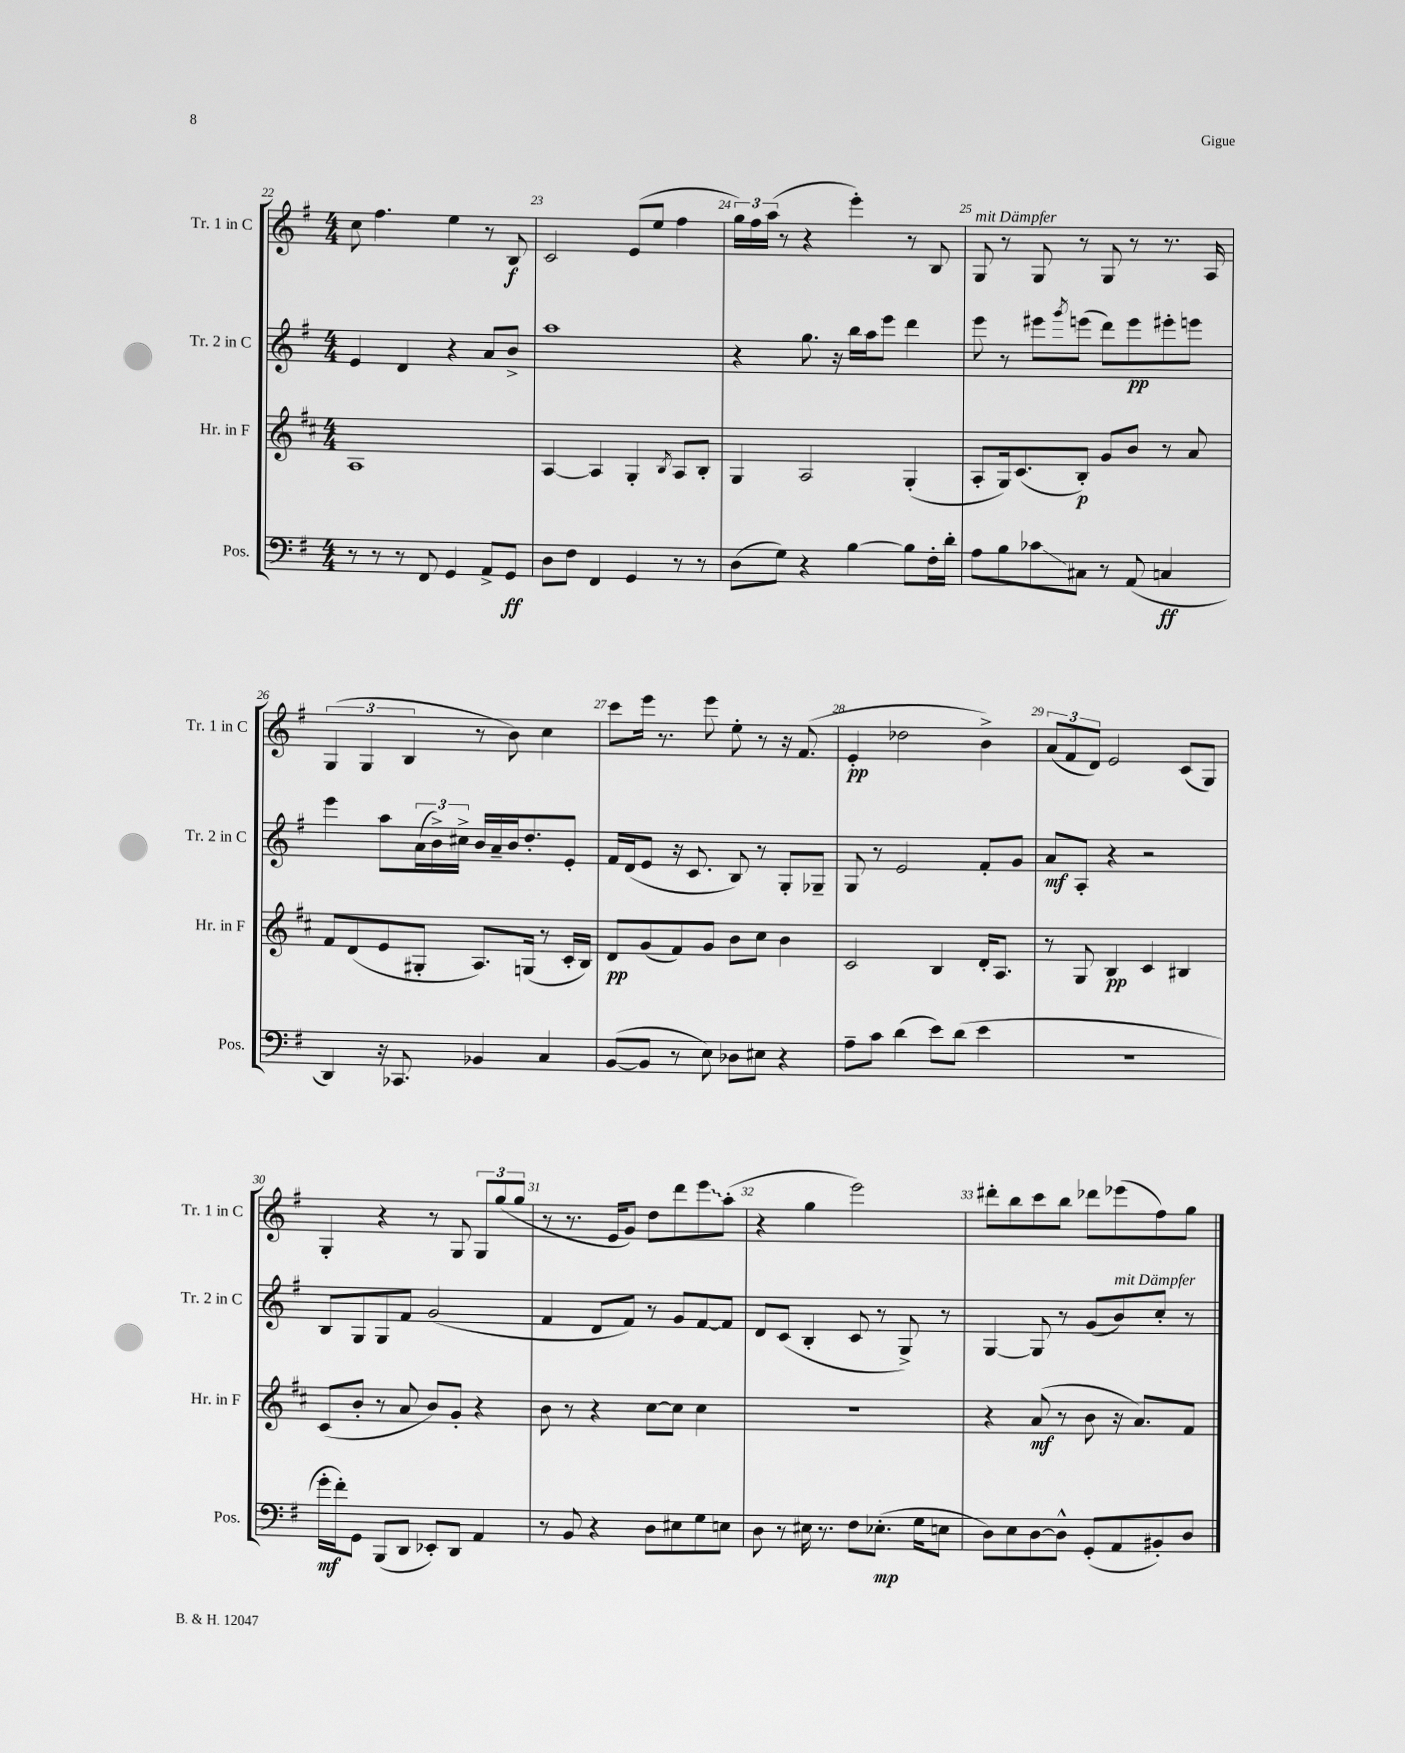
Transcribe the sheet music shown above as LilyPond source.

<<
\new StaffGroup <<
\new Staff = "s0" \with { instrumentName = "Tr. 1 in C" shortInstrumentName = "Tr. 1 in C" } {
    \clef treble \key g \major \numericTimeSignature \time 4/4
    c''8 fis''4. e''4 r8 b8\f |
    c'2 e'8( e''8 fis''4 |
    \tuplet 3/2 { g''16) fis''16 a''16( } r8 r4 e'''4-.) r8 b8 |
    g8^\markup { \italic "mit Dämpfer" } r8 g8 r8 g8 r8 r8. a16 |
    \tuplet 3/2 { g4( g4 b4 } r8 b'8) c''4 |
    c'''8 e'''16 r8. e'''8 e''8-. r8 r16 fis'8.( |
    e'4-.\pp des''2 b'4->) |
    \tuplet 3/2 { a'8( fis'8 d'8) } e'2 c'8( g8) |
    g4-. r4 r8 g8 \tuplet 3/2 { g8 g''8( g''8 } |
    r8 r8. e'16 g'8) d''8 d'''8 \once \override Glissando.style = #'zigzag e'''8\glissando a''8-.( |
    r4 g''4 e'''2) |
    dis'''8-. b''8 c'''8 b''8 des'''8 ees'''8( fis''8) g''8 \bar "|." |
}
\new Staff = "s1" \with { instrumentName = "Tr. 2 in C" shortInstrumentName = "Tr. 2 in C" } {
    \clef treble \key g \major \numericTimeSignature \time 4/4
    e'4 d'4 r4 a'8 b'8-> |
    a''1 |
    r4 g''8. r16 b''16 a''16 e'''8 d'''4 |
    e'''8 r8 eis'''8 \acciaccatura { g'''8 } e'''8( d'''8) e'''8\pp eis'''8-. e'''8 |
    e'''4 a''8 \tuplet 3/2 { a'16( b'16->) cis''16-> } b'16 a'16-- b'16 d''8.-. e'8-. |
    fis'16 d'16( e'8 r16 c'8. b8) r8 g8-. ges8-- |
    g8 r8 e'2 fis'8-. g'8 |
    a'8\mf a8-. r4 r2 |
    b8 g8 g8 fis'8 g'2( |
    fis'4 d'8 fis'8) r8 g'8 fis'8~ fis'8 |
    d'8 c'8( b4-. c'8 r8 g8->) r8 |
    g4~ g8 r8 g'8( b'8^\markup { \italic "mit Dämpfer" }) c''8-. r8 \bar "|." |
}
\new Staff = "s2" \with { instrumentName = "Hr. in F" shortInstrumentName = "Hr. in F" } {
    \clef treble \key d \major \numericTimeSignature \time 4/4
    a1 |
    a4~ a4 g4-. \acciaccatura { b8 } a8 b8-. |
    g4 a2 g4-.( |
    a8-. g16) cis'8.( b8-.\p) g'8 b'8 r8 a'8 |
    fis'8 d'8( e'8 gis8-. a8.) g16( r8 cis'16-. b16) |
    d'8\pp g'8( fis'8) g'8 b'8 cis''8 b'4 |
    cis'2 b4 d'16-. a8. |
    r8 g8 b4\pp cis'4 bis4 |
    cis'8( b'8-. r8 a'8 b'8) g'8-. r4 |
    b'8 r8 r4 cis''8~ cis''8 cis''4 |
    r1 |
    r4 a'8\mf( r8 b'8 r16 a'8.) fis'8 \bar "|." |
}
\new Staff = "s3" \with { instrumentName = "Pos." shortInstrumentName = "Pos." } {
    \clef bass \key g \major \numericTimeSignature \time 4/4
    r8 r8 r8 fis,8 g,4 a,8-> g,8\ff |
    d8 fis8 fis,4 g,4 r8 r8 |
    d8( g8) r4 b4~ b8 fis16-. d'16-. |
    a8 b8 ces'8\glissando cis8 r8 a,8( c4\ff |
    d,4) r16 ces,8. bes,4 c4 |
    b,8~( b,8 r8 e8) des8 eis8 r4 |
    a8-- c'8 d'4( e'8) d'8( e'4 |
    R1 |
    g'16-.\mf fis'16-.) g,8 b,,8( d,8 ees,8-.) d,8 a,4 |
    r8 b,8 r4 d8 eis8 g8 e8 |
    d8 r8 eis16 r8. fis8 ees8.-.\mp( g16 e8 |
    d8) e8 d8~ d8-^ g,8-.( a,8 bis,8-.) d8 \bar "|." |
}
>>
>>
\layout { \context { \Score currentBarNumber = #22 \override BarNumber.break-visibility = ##(#f #t #t) barNumberVisibility = #all-bar-numbers-visible } }
